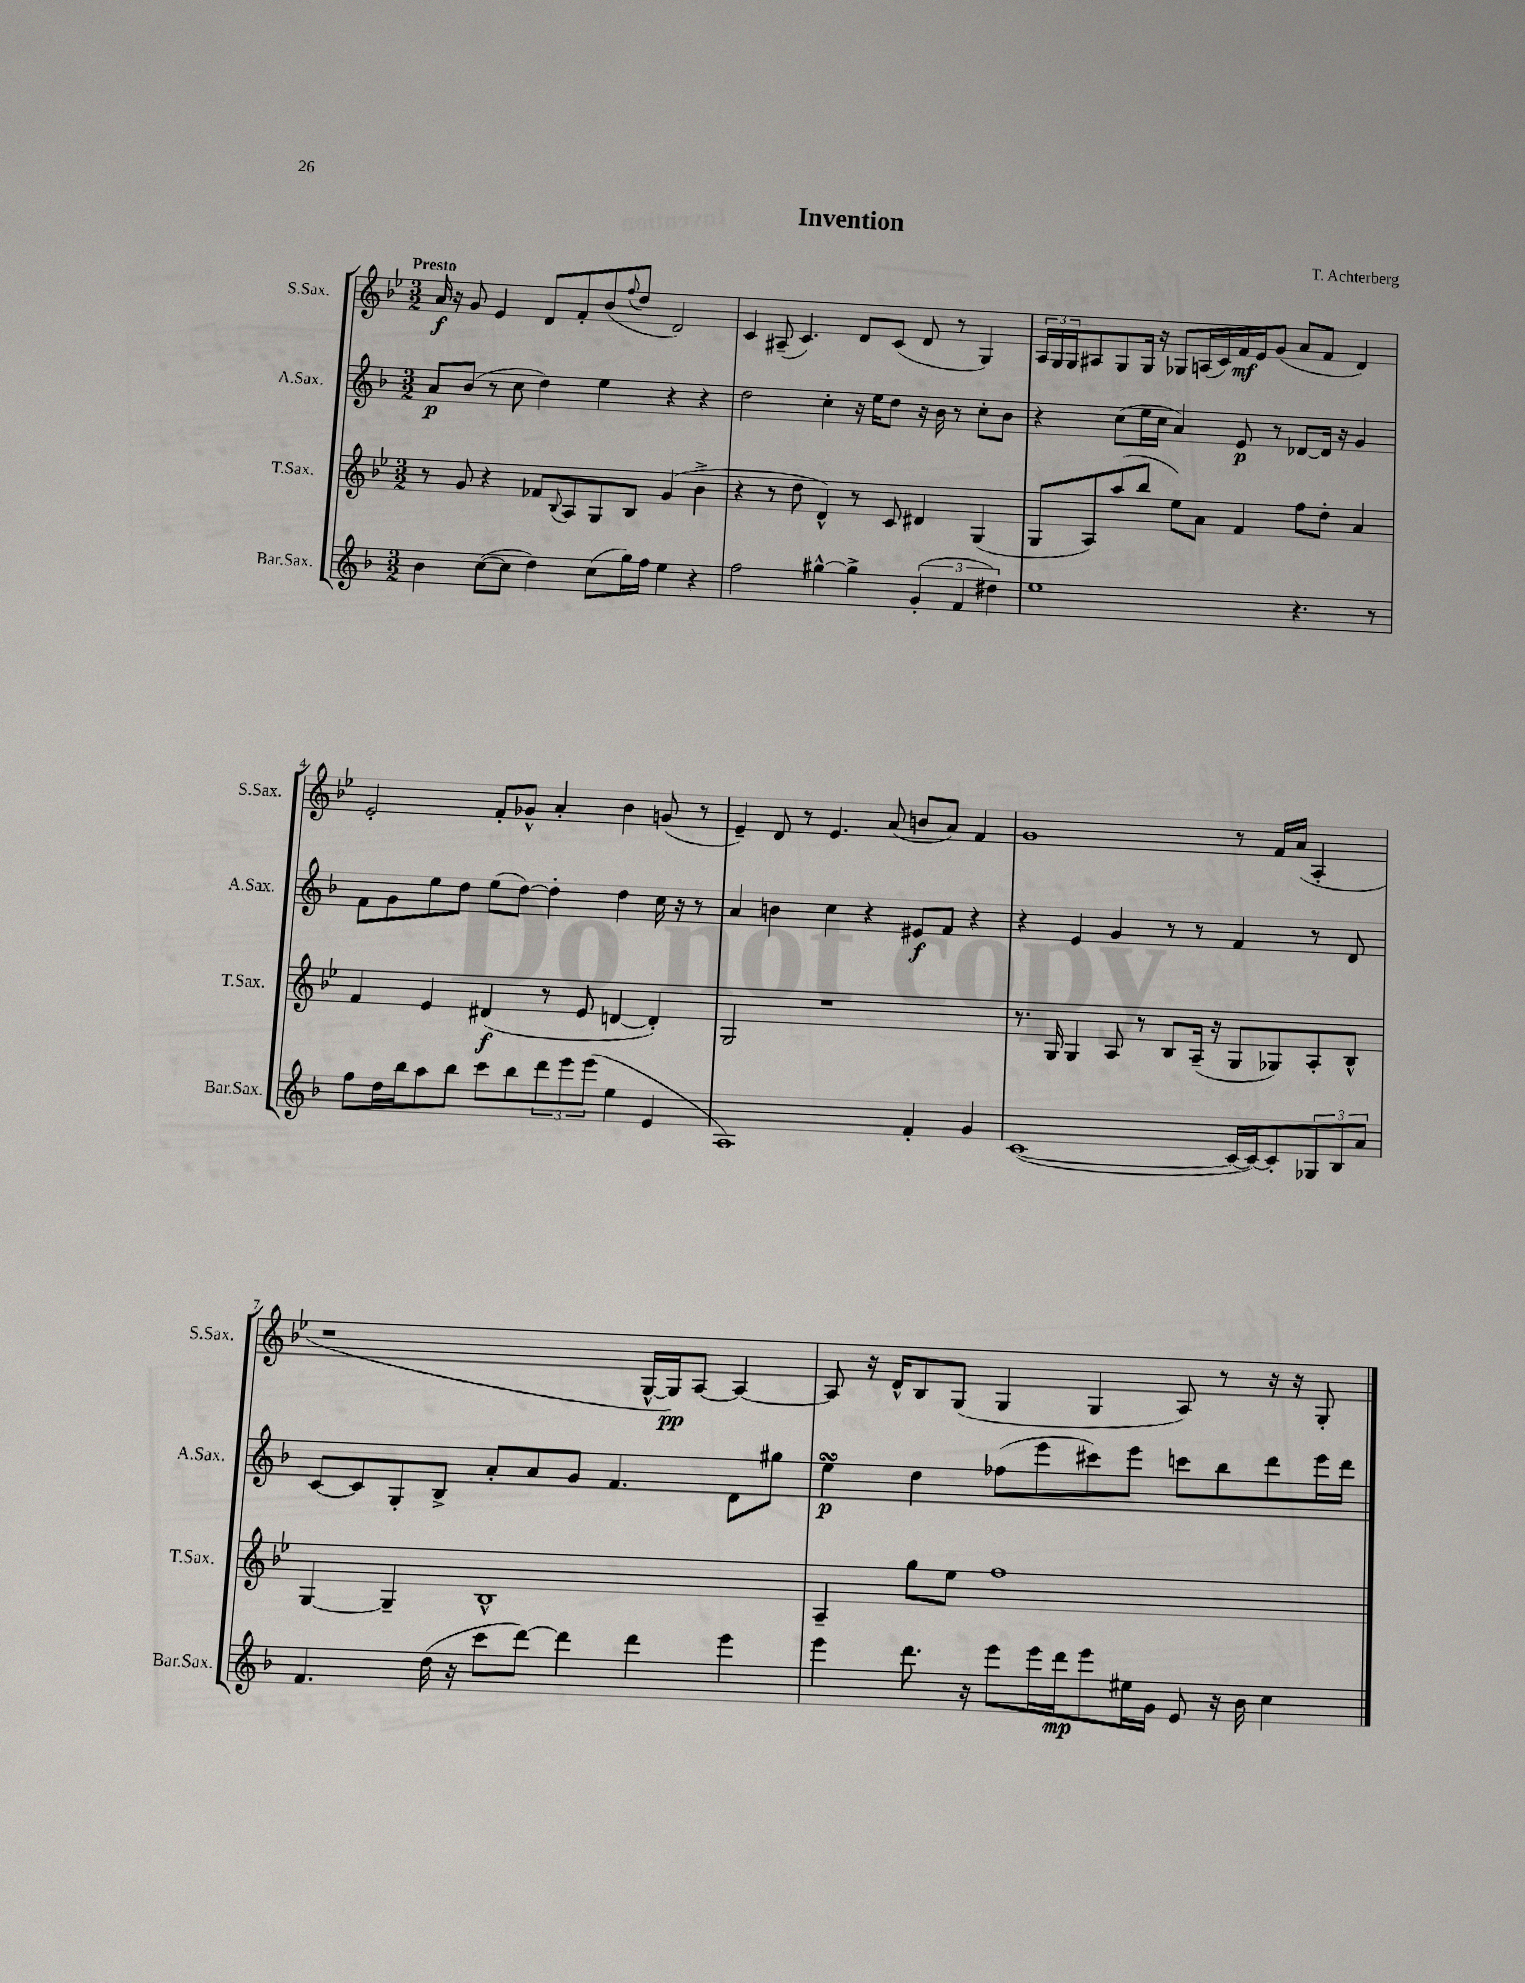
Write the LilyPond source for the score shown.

\header { title = "Invention" composer = "T. Achterberg" }
<<
\new StaffGroup <<
\new Staff = "s0" \with { instrumentName = "S.Sax." shortInstrumentName = "S.Sax." } {
    \clef treble \key bes \major \numericTimeSignature \time 3/2 \tempo "Presto"
    a'16\f r16 g'8 ees'4 d'8 f'8-. bes'8( \appoggiatura { f''8 } d''8 d'2) |
    c'4 ais8--( c'4.) d'8 c'8( d'8 r8 g4) |
    \tuplet 3/2 { a16 g16 g16 } ais8 g8 g16 r16 ges8 a16( c'16) f'16\mf ees'16 g'8( a'8 f'8 d'4) |
    ees'2-. f'8-. ges'8-^ a'4-. bes'4 g'8( r8 |
    ees'4--) d'8 r8 ees'4. a'8( b'8 a'8) f'4 |
    g'1 r8 f'16 a'16( a4-. |
    r1 g16~-^ g16\pp) a8~ a4~ |
    a8 r16 d'16-^ bes8 g8( g4 g4 a8) r8 r16 r16 g8-. \bar "|." |
}
\new Staff = "s1" \with { instrumentName = "A.Sax." shortInstrumentName = "A.Sax." } {
    \clef treble \key f \major \numericTimeSignature \time 3/2
    a'8\p bes'8( r8 c''8 d''4) e''4 r4 r4 |
    d''2 c''4-. r16 e''16 d''8 r16 bes'16 r8 c''8-. bes'8 |
    r4 c''8( e''16 c''16 a'4) e'8\p r8 des'8~ des'16 r16 g'4 |
    f'8 g'8 e''8 d''8 e''8( d''8~) d''4-. d''4 c''16 r16 r8 |
    a'4 b'4 c''4 r4 eis'8\f f'8 r4 |
    r4 e'4 g'4 r8 r8 f'4 r8 d'8 |
    c'8~ c'8 g8-. bes8-> a'8-. a'8 g'8 f'4. d'8 gis''8 |
    e''4\turn\p d''4 fes''8( e'''8 cis'''8) e'''8 c'''8 bes''8 d'''8 e'''16 d'''16 \bar "|." |
}
\new Staff = "s2" \with { instrumentName = "T.Sax." shortInstrumentName = "T.Sax." } {
    \clef treble \key bes \major \numericTimeSignature \time 3/2
    r8 g'8 r4 fes'8 \appoggiatura { bes8 } a8 g8 bes8 g'4( bes'4-> |
    r4 r8 d''8 d'4-^) r8 c'8 dis'4 g4( |
    g8 a8) a''8( bes''8 ees''8) a'8 f'4 f''8 d''8-. a'4 |
    f'4 ees'4 dis'4\f( r8 ees'8 d'4~ d'4-.) |
    g2 r1 |
    r8. g16 g4 a8 r8 bes8 a16--( r16 g8 ges8) a8-. bes8-^ |
    g4~ g4-- bes1-^ |
    a4-- g''8 ees''8 f''1 \bar "|." |
}
\new Staff = "s3" \with { instrumentName = "Bar.Sax." shortInstrumentName = "Bar.Sax." } {
    \clef treble \key f \major \numericTimeSignature \time 3/2
    bes'4 c''8~( c''8 d''4) c''8( g''16) f''16 e''4 r4 |
    f''2 gis''4~-^ gis''4-> \tuplet 3/2 { g'4-.( f'4 dis''4) } |
    e''1 r4. r8 |
    f''8 d''16 bes''16 a''8 bes''8 c'''8 bes''8 \tuplet 3/2 { d'''8 e'''8 e'''8( } e''4 e'4 |
    a1) f'4-. g'4 |
    c'1~( c'16~ c'16~) c'8-. \tuplet 3/2 { ges8 bes8 a'8 } |
    f'4. d''16( r16 c'''8 d'''8~) d'''4 d'''4 e'''4 |
    e'''4 d'''8. r16 e'''8 e'''16 d'''16\mp e'''8 eis''16 g'16 e'8 r16 bes'16 c''4 \bar "|." |
}
>>
>>
